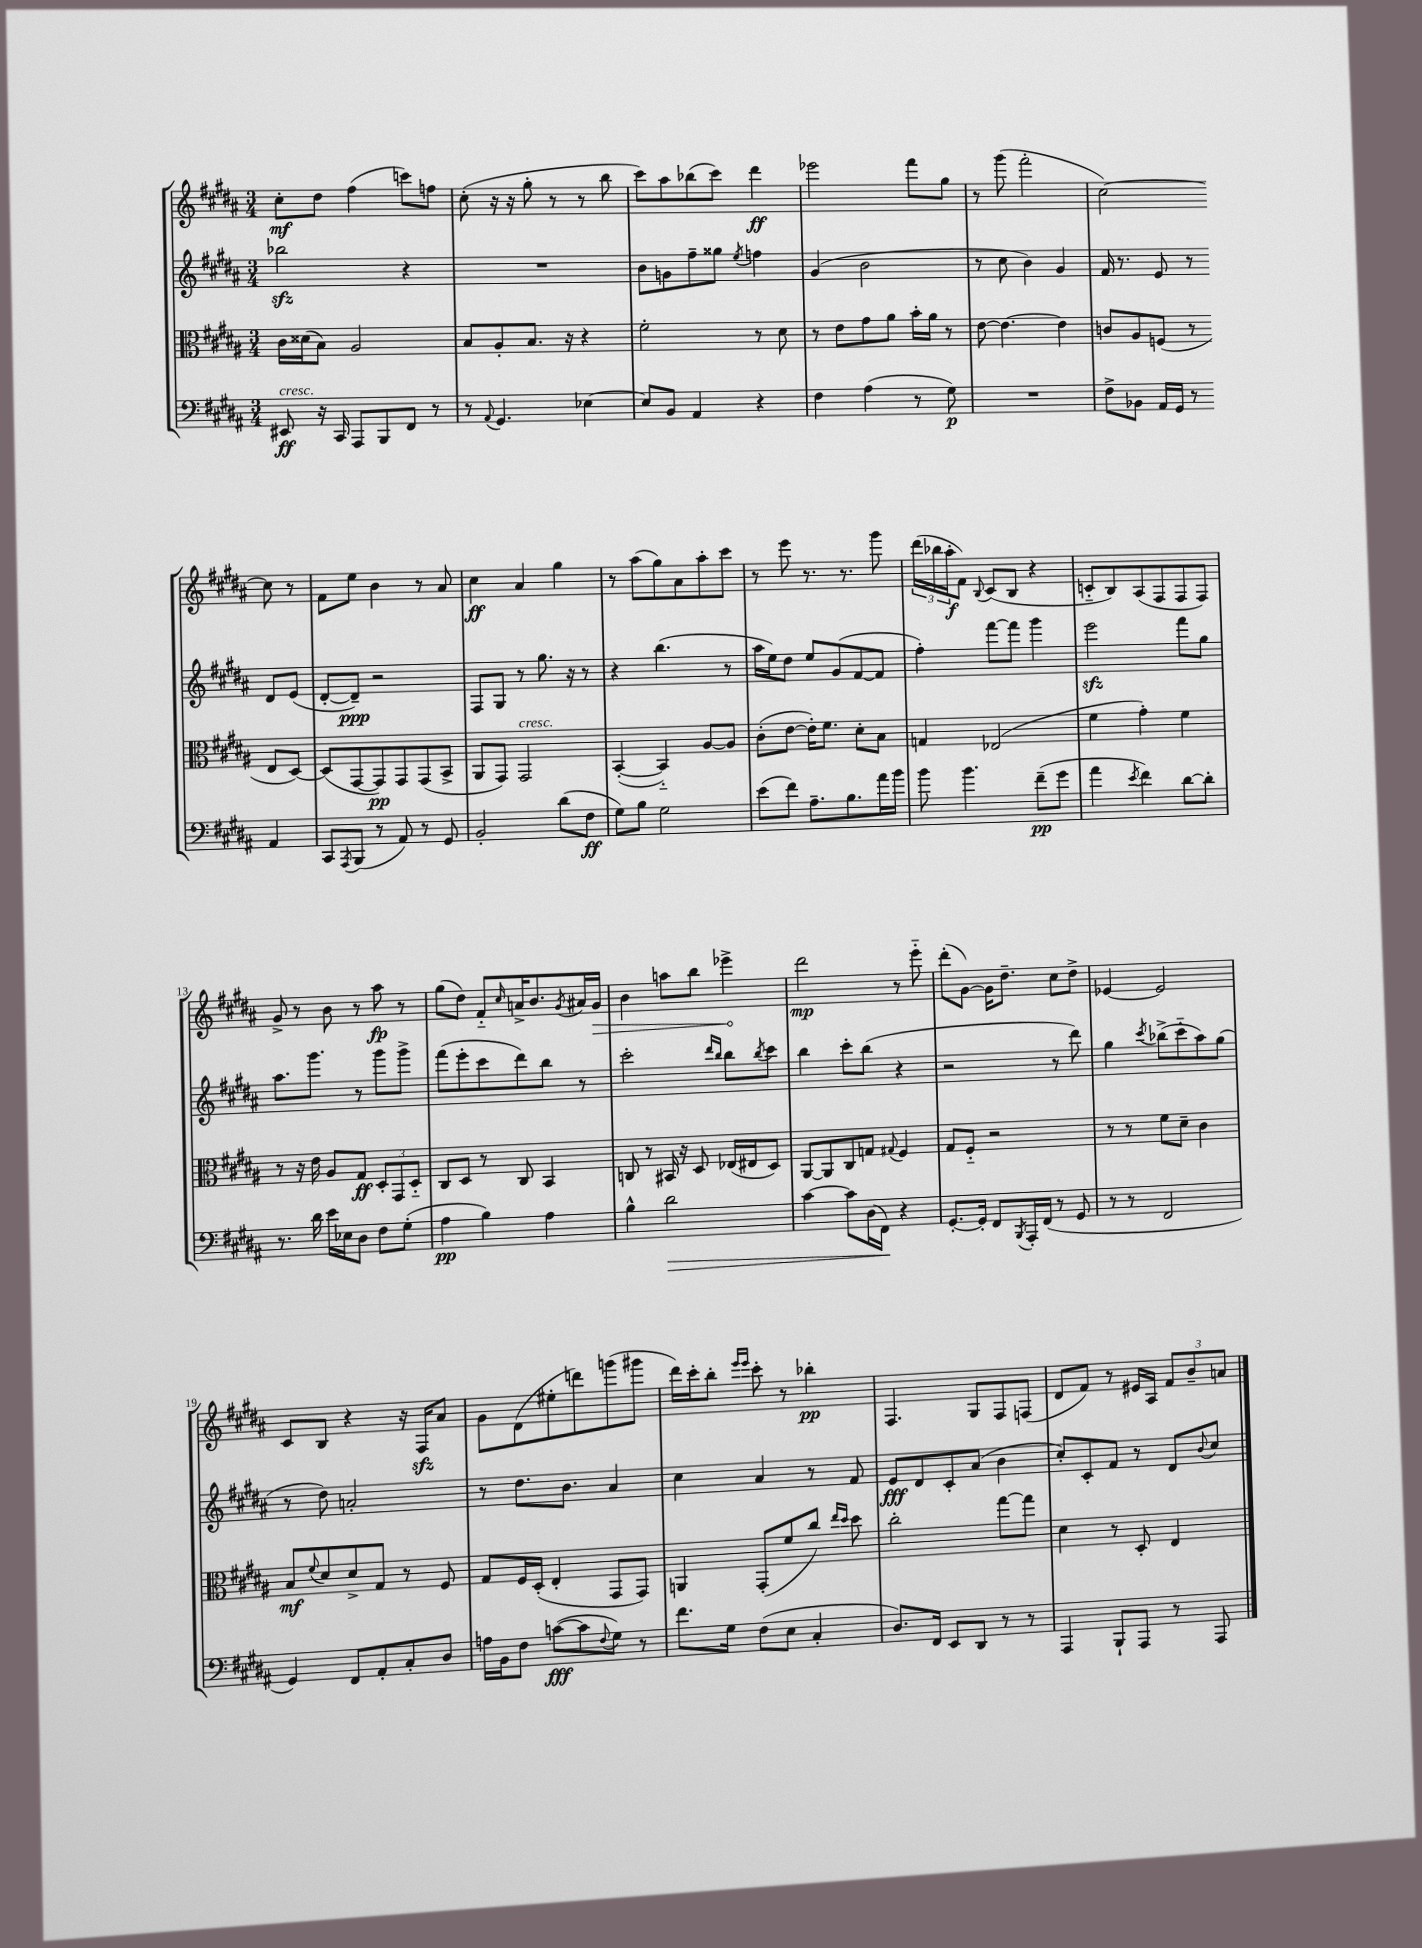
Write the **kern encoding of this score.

**kern	**dynam	**kern	**dynam	**kern	**dynam	**kern	**dynam
*part4	*part4	*part3	*part3	*part2	*part2	*part1	*part1
*staff4	*staff4	*staff3	*staff3	*staff2	*staff2	*staff1	*staff1
*clefF4	*	*clefC3	*	*clefG2	*	*clefG2	*
*k[f#c#g#d#a#]	*	*k[f#c#g#d#a#]	*	*k[f#c#g#d#a#]	*	*k[f#c#g#d#a#]	*
*M3/4	*	*M3/4	*	*M3/4	*	*M3/4	*
=1	=1	=1	=1	=1	=1	=1	=1
!LO:TX:a:i:t=cresc.	!	!	!	!	!	!	!
8EE#X/	ff	16c#\LL	.	2bb-Xzz\	.	8cc#'\L	mf
.	.	(16d##X\J	.	.	.	.	.
16r	.	8B\J)	.	.	.	8dd#\J	.
16CC#/	.	.	.	.	.	.	.
8AAA#/L	.	2A#/	.	.	.	(4ff#\	.
8BBB/	.	.	.	.	.	.	.
8FF#/J	.	.	.	4r	.	8cccn\L)	.
8r	.	.	.	.	.	8ffn\J	.
=2	=2	=2	=2	=2	=2	=2	=2
8r	.	8B/L	.	2.r	.	(8cc#'\	.
8qqAA#/	.	.	.	.	.	.	.
4.GG#/	.	8A#'/	.	.	.	16r	.
.	.	.	.	.	.	16r	.
.	.	8.B/J	.	.	.	8gg#'\	.
.	.	.	.	.	.	8r	.
.	.	16r	.	.	.	.	.
[4E-X\	.	4r	.	.	.	8r	.
.	.	.	.	.	.	8bb\	.
=3	=3	=3	=3	=3	=3	=3	=3
8E-/L]	.	2f#'\	.	8b\L	.	8ccc#\L)	.
8BB/J	.	.	.	8gn\	.	8aa#\	.
4AA#/	.	.	.	8ff#~\	.	(8bb-X\	.
.	.	.	.	8gg##X\J	.	8ccc#\J)	.
.	.	.	.	8qee/	.	.	.
4r	.	8r	.	4ffn\	.	4ddd#\	ff
.	.	8d#\	.	.	.	.	.
=4	=4	=4	=4	=4	=4	=4	=4
4F#\	.	8r	.	(4g#/	.	2eee-X\	.
.	.	8e\L	.	.	.	.	.
(4A#\	.	8g#\	.	2b\	.	.	.
.	.	8a#\J	.	.	.	.	.
8r	.	16b'\LL	.	.	.	8fff#\L	.
.	.	16a#\JJ	.	.	.	.	.
8G#\)	p	8r	.	.	.	8gg#\J	.
=5	=5	=5	=5	=5	=5	=5	=5
2.r	.	[8e\	.	8r	.	8r	.
.	.	4.e\_	.	8cc#\	.	(8ggg#\	.
.	.	.	.	4b\)	.	2fff#'\	.
.	.	4e\]	.	4g#/	.	.	.
=6	=6	=6	=6	=6	=6	=6	=6
8F#^\L	.	8cn/L	.	16f#/	.	[2cc#\)	.
.	.	.	.	8.r	.	.	.
8BB-X\J	.	8A#/	.	.	.	.	.
16AA#/LL	.	(8Fn/J	.	8e/	.	.	.
16GG#/JJ	.	.	.	.	.	.	.
8r	.	8r	.	8r	.	.	.
4AA#/	.	8E/L	.	8d#/L	.	8cc#\]	.
.	.	[8D#/J)	.	(8e/J	.	8r	.
!!LO:LB:g=z
=7	=7	=7	=7	=7	=7	=7	=7
8CC#/L	.	(8D#/L]	.	[8d#'/L	.	8f#\L	.
8qAAA#/	.	.	.	.	.	.	.
(8BBB/J	.	[8GG#/	.	8d#~/J])	ppp	8ee\J	.
8r	.	8GG#/])	pp	2r	.	4b\	.
8AA#/)	.	8GG#/	.	.	.	.	.
8r	.	(8GG#/	.	.	.	8r	.
8GG#/	.	8BB^/J	.	.	.	8a#/	.
=8	=8	=8	=8	=8	=8	=8	=8
2BB'/	.	8AA#/L	.	8F#/L	.	4cc#\	ff
.	.	8GG#/J)	.	8G#/J	.	.	.
!	!	!LO:TX:a:i:t=cresc.	!	!	!	!	!
.	.	2GG#/	.	8r	.	4a#/	.
.	.	.	.	8.gg#\	.	.	.
(8d#\L	.	.	.	.	.	4gg#\	.
.	.	.	.	16r	.	.	.
8F#\J	ff	.	.	8r	.	.	.
=9	=9	=9	=9	=9	=9	=9	=9
8G#\L)	.	([4BB'/	.	4r	.	8r	.
8B\J	.	.	.	.	.	(8aa#\L	.
2G#\	.	4BB/])	.	(4.bb\	.	8gg#\)	.
.	.	.	.	.	.	8a#\	.
.	.	[8A#/L	.	.	.	8aa#'\	.
.	.	8A#/J]	.	8r	.	8ccc#\J	.
=10	=10	=10	=10	=10	=10	=10	=10
(8e\L	.	(8c#'\L	.	16aa#\LL	.	8r	.
.	.	.	.	16ee\J)	.	.	.
8f#\J)	.	[8e\J	.	8dd#\J	.	8eee\	.
8.A#~\L	.	16e'\KL])	.	8ee/L	.	8.r	.
.	.	8.f#\J	.	.	.	.	.
.	.	.	.	(8g#/	.	.	.
8.B\	.	.	.	.	.	8.r	.
.	.	8d#'\L	.	[8f#/	.	.	.
16a#\L	.	8B\J	.	8f#/J]	.	8ggg#\	.
16b\JJ	.	.	.	.	.	.	.
=11	=11	=11	=11	=11	=11	=11	=11
8b\	.	4Gn/	.	4ff#'\)	.	(24ddd#\LL	.
.	.	.	.	.	.	24bb-X\	.
.	.	.	.	.	.	24aa#'\J	f
4.b\	.	.	.	.	.	8f#\J)	.
.	.	.	.	.	.	8qqB/	.
.	.	(2E-X/	.	[8fff#\L	.	(8c#/L	.
.	.	.	.	8fff#\J]	.	8B/J	.
(8f#~\L	pp	.	.	4ggg#\	.	4r	.
8g#\J	.	.	.	.	.	.	.
=12	=12	=12	=12	=12	=12	=12	=12
4a#\	.	4f#\	.	2eeezz\	.	8cn/L	.
.	.	.	.	.	.	8B/)	.
8qe/	.	.	.	.	.	.	.
4f#\)	.	4g#'\)	.	.	.	(8A#/	.
.	.	.	.	.	.	8F#/	.
[8d#\L	.	4f#\	.	8fff#\L	.	8F#/	.
8d#'\J]	.	.	.	8gg#\J	.	8F#/J)	.
!!LO:LB:g=z
=13	=13	=13	=13	=13	=13	=13	=13
8.r	.	8r	.	8.aa#\L	.	8g#^/	.
.	.	16r	.	.	.	8r	.
16d#\	.	16e\	.	8.ggg#\J	.	.	.
16e\LL	.	8A#/L	.	.	.	8b\	.
16E-X\J	.	.	.	.	.	.	.
8D#\J	.	8G#/J	ff	8r	.	8r	.
8F#\L	.	12D#'/L	.	8ggg#\L	.	8aa#\	fp
.	.	12GG#/	.	.	.	.	.
(8G#'\J	.	.	.	8ggg#^\J	.	8r	.
.	.	12D#/J	.	.	.	.	.
=14	=14	=14	=14	=14	=14	=14	=14
4A#\	pp	8C#/L	.	(8fff#\L	.	(8gg#\L	.
.	.	8D#/J	.	8eee'\	.	8dd#\J)	.
4B\)	.	8r	.	8ccc#\	.	8f#/L	.
.	.	.	.	.	.	16qqcc#/	.
.	.	8C#/	.	8ddd#\)	.	16an^/K	.
.	.	.	.	.	.	8.b/	.
4A#\	.	4BB/	.	8bb\J	.	.	.
.	.	.	.	.	.	8qg#/	.
.	.	.	.	8r	.	16a#X/L	.
!	!	!	!	!	!	!	!LO:HP:b
.	.	.	.	.	.	16g#/JJ	>
=15	=15	=15	=15	=15	=15	=15	=15
4B^^\	.	8Cn/	.	2ccc#'\	.	4b\	.
.	.	8r	.	.	.	.	.
!	!LO:HP:b	!	!	!	!	!	!
2d#\	>	16BB#X/	.	.	.	8aan\L	.
.	.	16r	.	.	.	.	.
.	.	8D#/	.	.	.	8bb\J	.
.	.	.	.	16qqddd#/LL	.	.	.
.	.	.	.	16qqbb/JJ	.	.	.
.	.	(16E-X/LL	.	8bb\L	.	4eee-X^\	.
.	.	16E#X/J	.	.	.	.	.
.	.	.	.	8qbb/	.	.	.
.	.	8D#/J)	.	8ccc#\J	.	.	.
.	.	.	.	.	.	.	]
=16	=16	=16	=16	=16	=16	=16	=16
[4c#\	.	[8AA#/L	.	4bb\	.	2ddd#\	mp
.	.	8AA#/]	.	.	.	.	.
8c#\L]	.	8C#/	.	8ccc#'\L	.	.	.
(16D#\L	.	8Gn/J	.	(8bb\J	.	.	.
16FF#\JJ)	.	.	.	.	.	.	.
.	.	8qqG#X/	.	.	.	.	.
4r	]	4F#/	.	4r	.	8r	.
.	.	.	.	.	.	8eee\	.
=17	=17	=17	=17	=17	=17	=17	=17
[8.GG#'/L	.	8G#/L	.	2r	.	(8ddd#'\L	.
.	.	8F#/J	.	.	.	[8g#\J)	.
16GG#'/Jk]	.	.	.	.	.	.	.
8FF#/L	.	2r	.	.	.	16g#\KL]	.
.	.	.	.	.	.	8.dd#~\J	.
8qBBB/	.	.	.	.	.	.	.
16AAA#'/L	.	.	.	.	.	.	.
(16FF#/JJ	.	.	.	.	.	.	.
8r	.	.	.	8r	.	8cc#\L	.
8GG#/	.	.	.	8ddd#\)	.	8dd#^\J	.
=18	=18	=18	=18	=18	=18	=18	=18
8r	.	8r	.	4gg#\	.	[4e-X/	.
8r	.	8r	.	.	.	.	.
.	.	.	.	8qccc#/	.	.	.
2FF#/	.	8f#\L	.	(8bb-X^\L	.	2e-/]	.
.	.	8d#~\J	.	8ccc#\	.	.	.
.	.	4c#\	.	8aa#\)	.	.	.
.	.	.	.	(8gg#\J	.	.	.
!!LO:LB:g=z
=19	=19	=19	=19	=19	=19	=19	=19
4GG#/)	.	8B/L	mf	8r	.	8c#/L	.
.	.	8qqf#/	.	.	.	.	.
.	.	8d#/	.	8dd#\)	.	8B/J	.
8FF#/L	.	8d#^/	.	2an'/	.	4r	.
8AA#'/	.	8G#/J	.	.	.	.	.
8C#'/	.	8r	.	.	.	16r	.
.	.	.	.	.	.	16F#zz/KL	.
8D#/J	.	8F#/	.	.	.	8a#/J	.
=20	=20	=20	=20	=20	=20	=20	=20
16An\LL	.	8G#/L	.	8r	.	8g#\L	.
16BB\J	.	.	.	.	.	.	.
8F#\J	.	16F#/L	.	8.dd#\L	.	(8d#\	.
.	.	(16D#'/JJ	.	.	.	.	.
([8cn\L	fff	4E'/	.	.	.	8ee#X'\	.
.	.	.	.	8.b\J	.	.	.
8c\]	.	.	.	.	.	8dddn\)	.
8qqF#/	.	.	.	.	.	.	.
8G#\J)	.	8GG#/L	.	4a#/	.	(8gggn\	.
8r	.	8GG#/J)	.	.	.	8ggg#X\J	.
=21	=21	=21	=21	=21	=21	=21	=21
8.f#\L	.	4AAn/	.	4cc#\	.	16ddd#\LL)	.
.	.	.	.	.	.	16ccc#'\J	.
.	.	.	.	.	.	8bb'\J	.
16G#\Jk	.	.	.	.	.	.	.
.	.	.	.	.	.	16qqeee/LL	.
.	.	.	.	.	.	16qqeee/JJ	.
(8F#\L	.	(8GG#'/L	.	4a#/	.	8ccc#'\	.
8E\J	.	8f#/	.	.	.	8r	.
4C#'/	.	8cc#/J)	.	8r	.	4bb-X'\	pp
.	.	16qqee/LL	.	.	.	.	.
.	.	16qqdd#/JJ	.	.	.	.	.
.	.	8dd#\	.	8f#/	.	.	.
=22	=22	=22	=22	=22	=22	=22	=22
8.D#/L)	.	2cc#'\	.	8e/L	fff	4.F#/	.
.	.	.	.	8d#/	.	.	.
16FF#/Jk	.	.	.	.	.	.	.
8EE/L	.	.	.	8c#'/	.	.	.
8DD#/J	.	.	.	(8a#/J	.	8G#/L	.
8r	.	[8gg#\L	.	4b\	.	8F#/	.
8r	.	8gg#\J]	.	.	.	(8Fn/J	.
=23	=23	=23	=23	=23	=23	=23	=23
4AAA#/	.	4d#\	.	8cc#'/L)	.	8d#/L	.
.	.	.	.	8c#'/	.	8f#/J)	.
8BBB`/L	.	8r	.	8f#/J	.	8r	.
8AAA#/J	.	8D#'/	.	8r	.	16e#X/LL	.
.	.	.	.	.	.	16A#/JJ	.
8r	.	4E/	.	8d#/L	.	12f#/L	.
.	.	.	.	.	.	12b~/	.
.	.	.	.	8qqb/	.	.	.
8AAA#/	.	.	.	8cc#/J	.	.	.
.	.	.	.	.	.	12an/J	.
==	==	==	==	==	==	==	==
*-	*-	*-	*-	*-	*-	*-	*-
